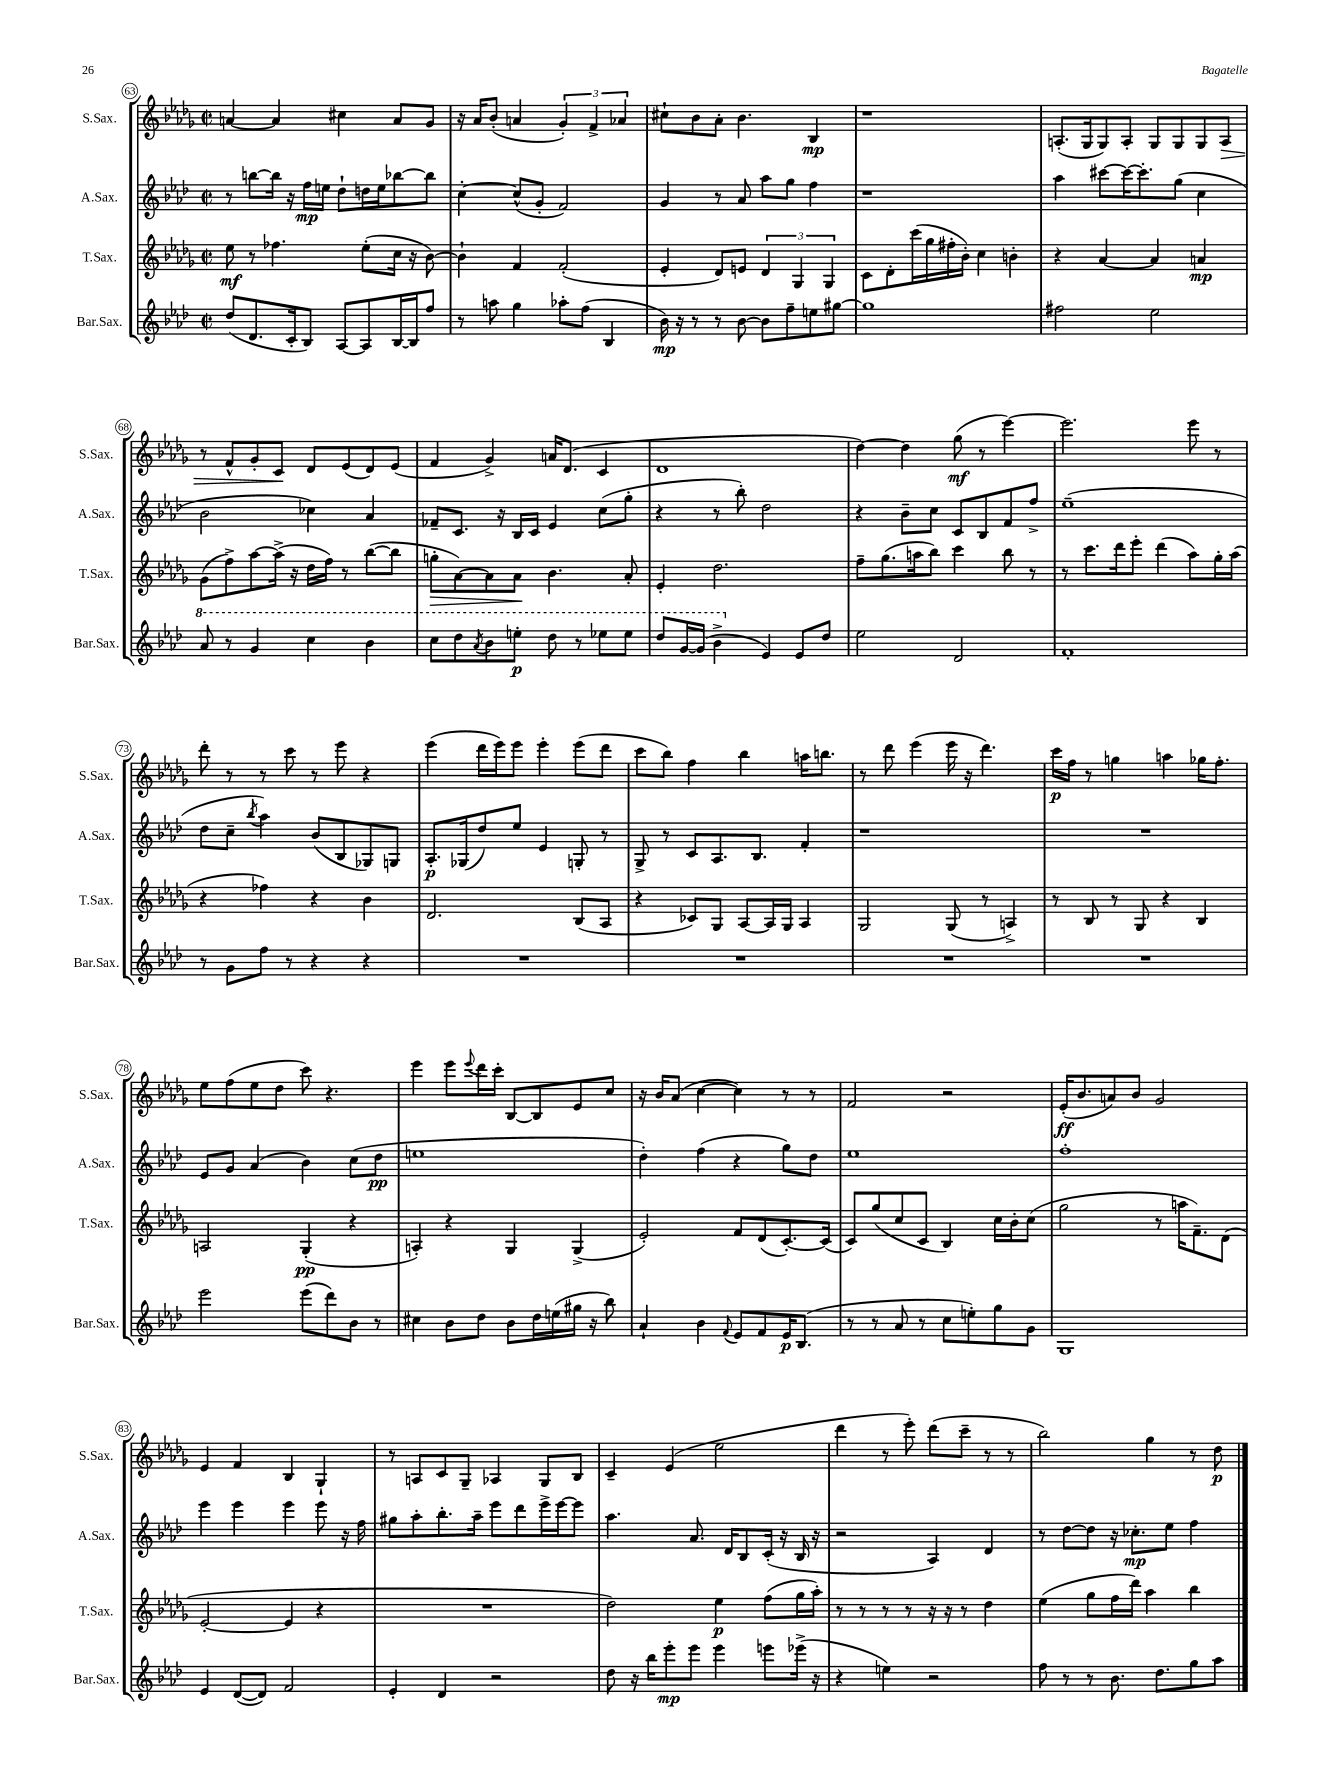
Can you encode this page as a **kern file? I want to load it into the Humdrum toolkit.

**kern	**kern	**kern	**kern
*staff4	*staff3	*staff2	*staff1
*clefG2	*clefG2	*clefG2	*clefG2
*k[b-e-a-d-]	*k[b-e-a-d-g-]	*k[b-e-a-d-]	*k[b-e-a-d-g-]
*M2/2	*M2/2	*M2/2	*M2/2
*met(c|)	*met(c|)	*met(c|)	*met(c|)
(8dd-	8ee-	8r	[4a
8.d-	8r	[8bb	.
.	4.ff-	16bb]	4a]
16c'	.	16r	.
8B-)	.	16ff	.
.	.	16ee	.
[8A-	.	8dd-`	4cc#
8A-]	(8ee-'	16dd	.
.	.	16ee	.
[16B-	16cc	[8bb-	8a
16B-]	16r	.	.
8ff	[8b-)	8bb-]	8g-
=	=	=	=
8r	4b-`]	[4cc'	16r
.	.	.	16a-
8aa	.	.	(8b-'
4gg	4f	(8cc^^]	4a
.	.	8g'	.
8aa-'	(2f'	2f)	6g-')
(8ff	.	.	.
.	.	.	6f^
4B-	.	.	.
.	.	.	6a-
=	=	=	=
16b-)	4e-'	4g	8cc#`
16r	.	.	.
8r	.	.	8b-
8r	8d-)	8r	8a-'
[8b-	8e	8a-	4.b-
8b-]	6d-	8aa-	.
8ff~	.	8gg	.
.	6G-	.	.
8ee	.	4ff	4B-
.	6G-	.	.
[8gg#	.	.	.
=	=	=	=
1gg#]	8c	1r	1r
.	8d-'	.	.
.	(16ccc	.	.
.	16gg-	.	.
.	16ff#'	.	.
.	16b-')	.	.
.	4cc	.	.
.	4b'	.	.
=	=	=	=
2ff#	4r	4aa-	(8.A'
.	.	.	16G-
.	[4a-	[8ccc#	8G-)
.	.	16ccc#_	8A'
.	.	8.ccc#']	.
2ee-	4a-]	.	8G-
.	.	(8gg	8G-
.	4a	4cc	8G-
.	.	.	8A
=	=	=	=
8aa-	(8g-	2b-	8r
8r	8ff^)	.	8f^^
4gg	[8aa-	.	8g-'
.	(16aa-^]	.	8c
.	16r	.	.
4ccc	16dd-	4cc-)	8d-
.	16ff)	.	.
.	8r	.	(8e-
4bb-	([8bb-	4a-	8d-)
.	8bb-]	.	(8e-
=	=	=	=
8ccc	8gg'	8f-~	4f
8ddd-	[8a-)	8.c	.
8qaa-	.	.	.
8bb-	8a-]	.	4g-^)
.	.	16r	.
8eee'	8a-	16B-	.
.	.	16c	.
8ddd-	4.b-	4e-	16a
.	.	.	(8.d-
8r	.	.	.
8eee-	.	(8cc	4c
8eee-	8a-'	8gg'	.
=	=	=	=
8ddd-	4e-'	4r	1d-
[16gg	.	.	.
(16gg]	.	.	.
4bb-^	2.dd-	8r	.
.	.	8bb-')	.
4e-)	.	2dd-	.
8e-	.	.	.
8dd-	.	.	.
=	=	=	=
2ee-	8ff~	4r	[4dd-)
.	(8.gg-	.	.
.	.	8b-~	4dd-]
.	16aa	.	.
.	8bb-)	8cc	.
2d-	4ccc	8c	(8gg-
.	.	8B-	8r
.	8bb-	8f	[4eee-)
.	8r	8ff^	.
=	=	=	=
1f'	8r	(1ee-~	2.eee-]
.	8.ccc	.	.
.	16ddd-	.	.
.	8eee-'	.	.
.	(4ddd-	.	.
.	8aa-)	.	8eee-
.	16gg-'	.	8r
.	(16aa-	.	.
=	=	=	=
8r	4r	8dd-	8ddd-'
8g	.	8cc~	8r
.	.	8qbb-	.
8ff	4ff-)	4aa-)	8r
8r	.	.	8ccc
4r	4r	(8b-	8r
.	.	8B-	8eee-
4r	4b-	8G-)	4r
.	.	8G	.
=	=	=	=
1r	2.d-	8.A-'	(4eee-
.	.	(16G-	.
.	.	8dd-)	16ddd-
.	.	.	16eee-)
.	.	8ee-	8eee-
.	.	4e-	4eee-'
.	(8B-	8G'	(8eee-
.	8A-	8r	8ddd-
=	=	=	=
1r	4r	8G^	8ccc
.	.	8r	8bb-)
.	8c-)	8c	4ff
.	8G-	8.A-	.
.	[8A-	.	4bb-
.	.	8.B-	.
.	16A-]	.	.
.	16G-	.	.
.	4A-	4f'	16aa
.	.	.	8.bb
=	=	=	=
1r	2G-	1r	8r
.	.	.	8ddd-
.	.	.	(4eee-
.	(8G-	.	16eee-
.	.	.	16r
.	8r	.	4.ddd-)
.	4A^)	.	.
=	=	=	=
1r	8r	1r	16ccc
.	.	.	16ff
.	8B-	.	8r
.	8r	.	4gg
.	8G-	.	.
.	4r	.	4aa
.	4B-	.	16gg-
.	.	.	8.ff'
=	=	=	=
2eee-	2A	8e-	8ee-
.	.	8g	(8ff
.	.	(4a-	8ee-
.	.	.	8dd-
(8eee-	(4G-'	4b-)	8ccc)
8ddd-)	.	.	4.r
8b-	4r	(8cc	.
8r	.	8dd-	.
=	=	=	=
4cc#	4A')	1ee	4eee-
8b-	4r	.	8eee-
.	.	.	8qqeee-
8dd-	.	.	16ddd-
.	.	.	16ccc'
8b-	4G-	.	[8B-
16dd-	.	.	8B-]
(16ee	.	.	.
16gg#	(4G-^	.	8e-
16r	.	.	.
8bb-)	.	.	8cc
=	=	=	=
4a-`	2e-')	4dd-')	16r
.	.	.	16b-
.	.	.	(8a-
4b-	.	(4ff	[4cc
8qqf	.	.	.
8e-	8f	4r	4cc])
8f	(8d-	.	.
16e-	[8.c')	8gg)	8r
(8.B-	.	.	.
.	.	8dd-	8r
.	(16c]	.	.
=	=	=	=
8r	8c)	1ee-	2f
8r	(8gg-	.	.
8a-	8cc	.	.
8r	8c	.	.
8cc	4B-)	.	2r
8ee')	.	.	.
8gg	16cc	.	.
.	16b-'	.	.
8g	(8cc	.	.
=	=	=	=
1G	2gg-	1ff'	(16e-'
.	.	.	8.b-
.	.	.	8a)
.	.	.	8b-
.	8r	.	2g-
.	16aa	.	.
.	8.f~)	.	.
.	(8d-	.	.
=	=	=	=
4e-	[2e-'	4eee-	4e-
([8d-	.	4eee-	4f
8d-])	.	.	.
2f	4e-]	4eee-	4B-
.	4r	8eee-	4G-`
.	.	16r	.
.	.	16ff	.
=	=	=	=
4e-'	1r	8gg#	8r
.	.	8aa-'	8A
4d-	.	8.bb-'	8c
.	.	.	8G-~
.	.	16aa-~	.
2r	.	8eee-	4A-
.	.	8ddd-	.
.	.	16eee-^	8G-
.	.	[16eee-	.
.	.	8eee-]	8B-
=	=	=	=
8dd-	2dd-)	4.aa-	4c~
16r	.	.	.
16bb-	.	.	.
8eee-'	.	.	(4e-
8eee-	.	8.a-	.
4eee-	4ee-	.	2ee-
.	.	16d-	.
.	.	8B-	.
8eee	(8ff	(16c'	.
.	.	16r	.
(16eee-^	16gg-	16B-	.
16r	16aa-')	16r	.
=	=	=	=
4r	8r	2r	4ddd-
.	8r	.	.
4ee)	8r	.	8r
.	8r	.	8eee-')
2r	16r	4A-)	(8ddd-
.	16r	.	.
.	8r	.	8ccc~
.	4dd-	4d-	8r
.	.	.	8r
=	=	=	=
8ff	(4ee-	8r	2bb-)
8r	.	[8dd-	.
8r	8gg-	8dd-]	.
8.b-	16ff	16r	.
.	16ddd-)	8.cc-'	.
.	4aa-	.	4gg-
8.dd-	.	.	.
.	.	8ee-	.
8gg	4bb-	4ff	8r
8aa-	.	.	8dd-
==	==	==	==
*-	*-	*-	*-
